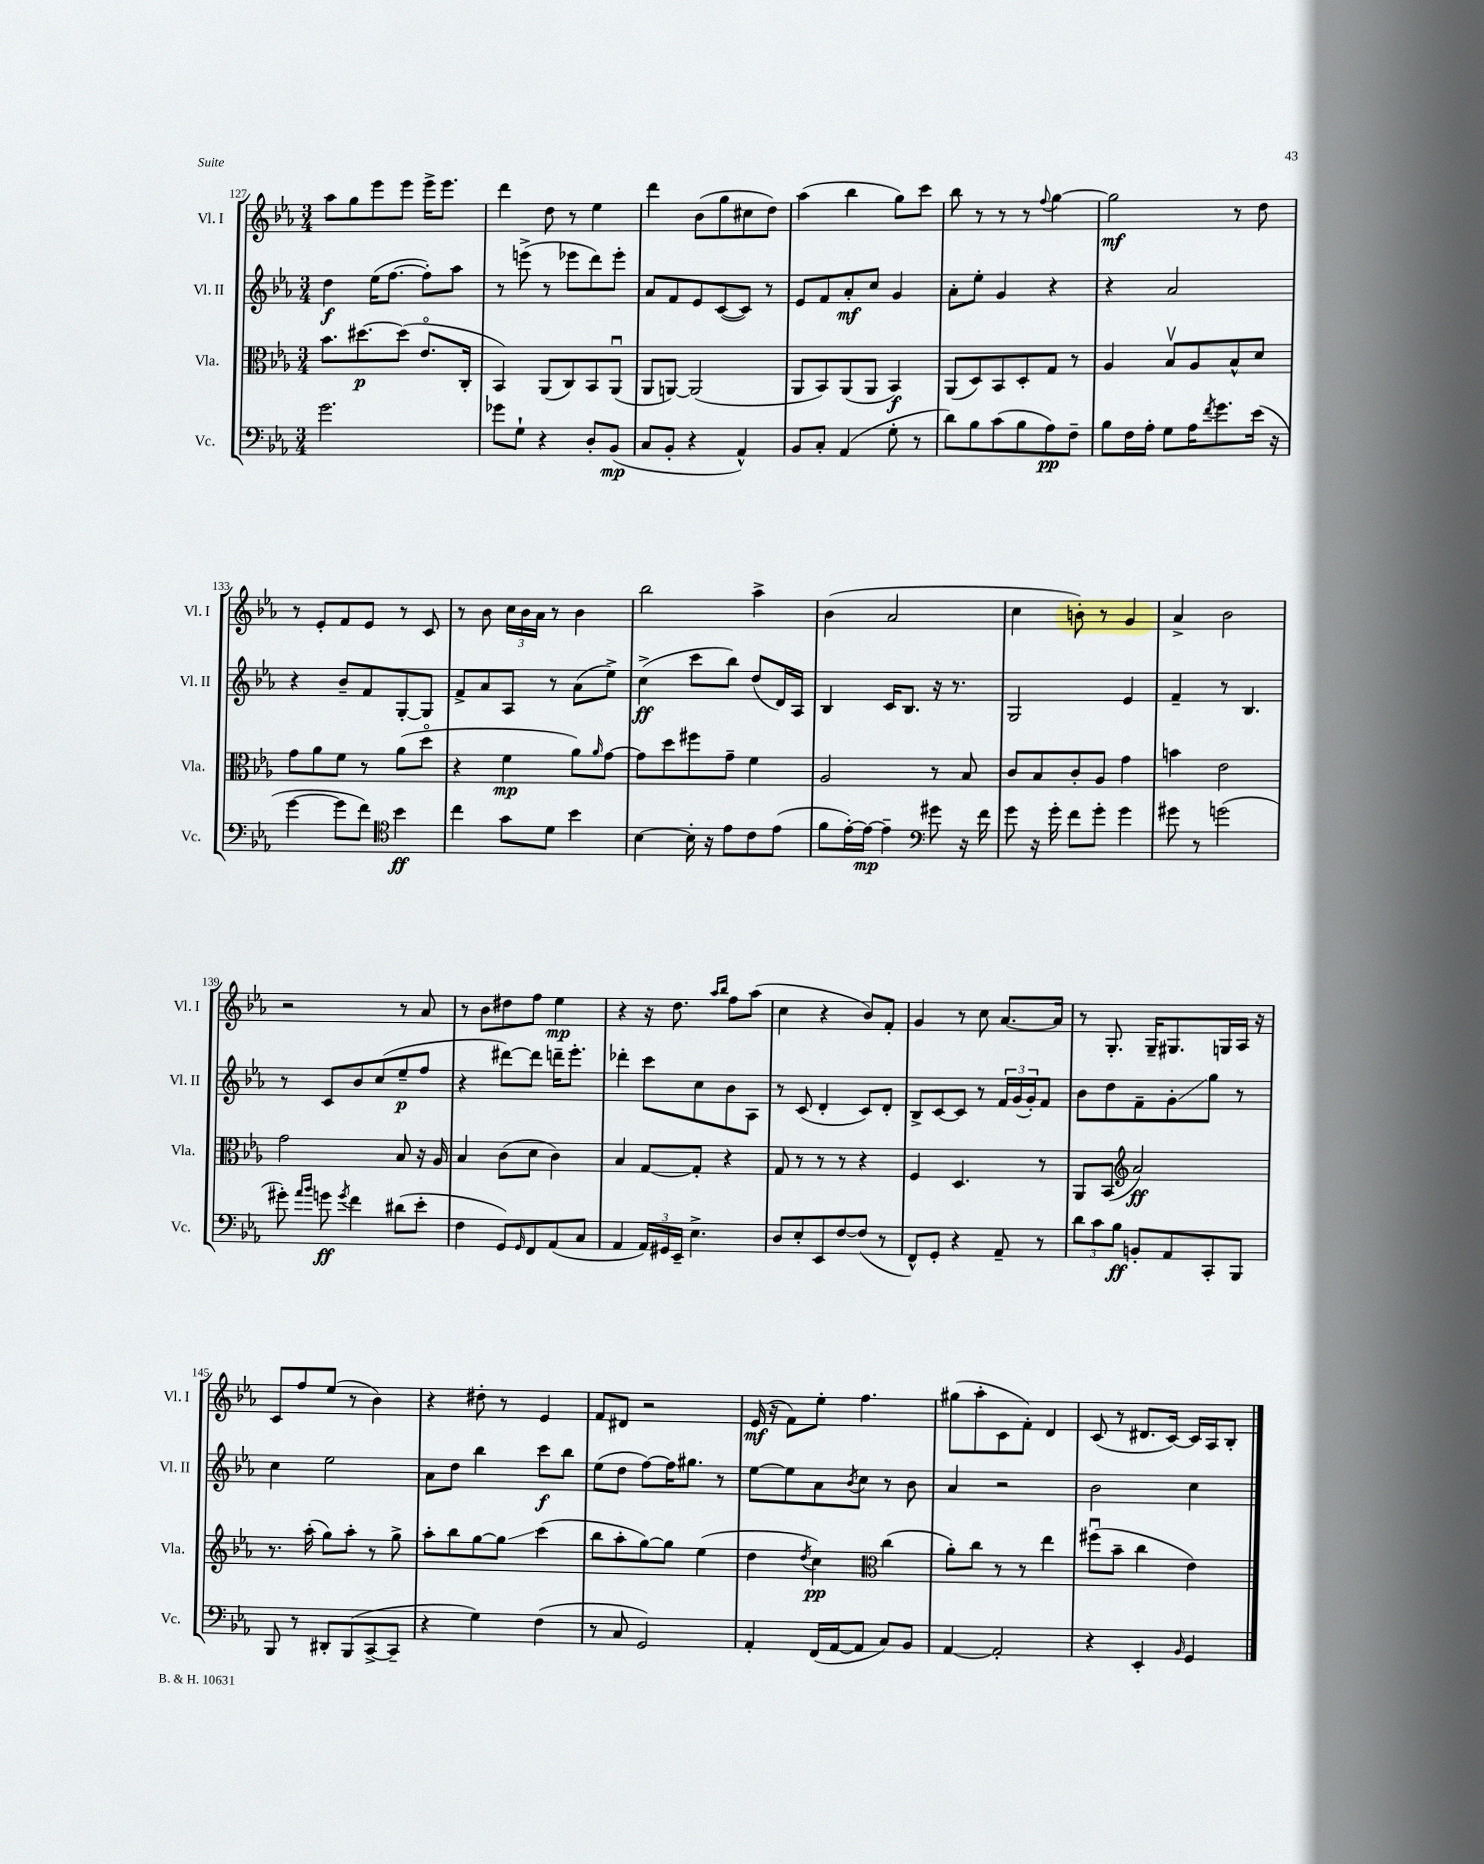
<<
\new StaffGroup <<
\new Staff = "s0" \with { instrumentName = "Vl. I" shortInstrumentName = "Vl. I" } {
    \clef treble \key ees \major \numericTimeSignature \time 3/4
    aes''8 g''8 ees'''8 ees'''8 ees'''16-> ees'''8. |
    d'''4 d''8 r8 ees''4 |
    d'''4 bes'8( g''8 cis''8 d''8) |
    aes''4( bes''4 g''8) c'''8 |
    bes''8 r8 r8 r8 \appoggiatura { f''8 } g''4~ |
    g''2\mf r8 d''8 |
    r8 ees'8-. f'8 ees'8 r8 c'8 |
    r8 bes'8 \tuplet 3/2 { c''16 bes'16 aes'16 } r8 bes'4 |
    bes''2 aes''4-> |
    bes'4( aes'2 |
    c''4 b'8-.) r8 g'4 |
    aes'4-> bes'2 |
    r2 r8 aes'8 |
    r8 bes'8 dis''8 f''8 ees''4\mp |
    r4 r16 d''8. \grace { aes''16 bes''16 } f''8 aes''8( |
    c''4 r4 bes'8) f'8-. |
    g'4 r8 c''8 aes'8.~ aes'16 |
    r8 g8.-. g16-- gis8. g16 aes16 r16 |
    c'8 f''8 ees''8( r8 bes'4) |
    r4 dis''8-. r8 ees'4 |
    f'8 dis'8 r2 |
    ees'16\mf( r16 f'8) ees''8-. f''4. |
    gis''8( aes''8-. c'8 f'8-.) d'4 |
    c'8( r8 dis'8. c'16~) c'16 aes16 bes8-. \bar "|." |
}
\new Staff = "s1" \with { instrumentName = "Vl. II" shortInstrumentName = "Vl. II" } {
    \clef treble \key ees \major \numericTimeSignature \time 3/4
    d''4\f ees''16( f''8.~ f''8-.) aes''8 |
    r8 e'''8->( r8 ees'''8 d'''8) ees'''8-. |
    aes'8 f'8 ees'8 c'8~( c'8) r8 |
    ees'8 f'8 aes'8-.\mf c''8 g'4 |
    aes'8-. ees''8-. g'4 r4 |
    r4 aes'2 |
    r4 bes'8-- f'8 g8~-. g8 |
    f'8-> aes'8 aes8 r8 aes'8( ees''8->) |
    c''4->\ff( c'''8 bes''8) d''8( d'16) aes16 |
    bes4 c'16 bes8. r16 r8. |
    g2 ees'4 |
    f'4-- r8 bes4. |
    r8 c'8 bes'8 c''8( ees''8--\p f''8 |
    r4 dis'''8~) dis'''8 d'''16-- ees'''8.-. |
    des'''4-. c'''8 c''8 bes'8 aes8 |
    r8 c'8( d'4-. c'8) d'8-. |
    bes8-> c'8~ c'8 r8 \tuplet 3/2 { f'16 g'16( g'16-.) } f'8 |
    bes'8 d''8 f'8-- g'8-.\glissando g''8 r8 |
    c''4 ees''2 |
    aes'8 d''8 bes''4 c'''8\f bes''8 |
    ees''8( d''8 f''8~) f''16 gis''8. r8 |
    ees''8~ ees''8 aes'8 \acciaccatura { bes'8 } c''8 r8 bes'8 |
    aes'4 r2 |
    bes'2 c''4 \bar "|." |
}
\new Staff = "s2" \with { instrumentName = "Vla." shortInstrumentName = "Vla." } {
    \clef alto \key ees \major \numericTimeSignature \time 3/4
    bes'8. dis''8.~\p dis''8( ees'8.\flageolet c16-. |
    bes,4) aes,8( c8) bes,8 aes,8\downbow( |
    aes,8 a,8~) a,2( |
    aes,8 bes,8) aes,8( aes,8 bes,4\f) |
    aes,8( d8) bes,8 d8-. g8 r8 |
    aes4 bes8\upbow aes8 bes8-^ d'8 |
    g'8 aes'8 f'8 r8 aes'8( d''8\flageolet |
    r4 f'4\mp aes'8) \grace { aes'16 } g'8~ |
    g'8 d''8 fis''8 g'8-- f'4 |
    aes2 r8 bes8 |
    c'8 bes8 c'8-. aes8 g'4 |
    b'4 ees'2 |
    g'2 bes8 r16 aes16 |
    bes4 c'8( d'8 c'4) |
    bes4 g8~ g8-. r4 |
    g8 r8 r8 r8 r4 |
    f4 d4. r8 |
    aes,8 bes,8( \clef treble aes'2\ff) |
    r8. aes''16-.( g''8) aes''8-. r8 g''8-> |
    aes''8-. bes''8 g''8~ g''8\glissando c'''4( |
    bes''8 aes''8-. g''8~) g''8 ees''4( |
    d''4 \acciaccatura { d''8 } c''4\pp) \clef alto c''4( |
    aes'8-.) c''8 r8 r8 ees''4 |
    fis''8\downbow( bes'8-- c''4 ees'4) \bar "|." |
}
\new Staff = "s3" \with { instrumentName = "Vc." shortInstrumentName = "Vc." } {
    \clef bass \key ees \major \numericTimeSignature \time 3/4
    g'2. |
    ges'8 g8-! r4 d8-. bes,8\mp( |
    c8 bes,8-. r4 aes,4-^) |
    bes,8 c8-. aes,4( g8-. r8 |
    d'8) bes8 c'8( bes8 aes8\pp) f8-- |
    bes8 f16 aes16-. g8 aes16 \acciaccatura { f'8 } g'8. ees'16( r16 |
    g'4~ g'8 f'8) \clef tenor bes'4\ff |
    c''4 g'8 d'8 bes'4 |
    bes4~ bes16-. r16 ees'8 c'8 ees'8( |
    f'8 ees'16~-.) ees'16~\mp ees'4-- \clef bass gis'8 r16 f'16 |
    g'8 r16 g'16-. f'8 g'8-. g'4 |
    gis'8 r8 g'2( |
    gis'8-.) \grace { aes'16 bes'16 } g'8\ff \acciaccatura { g'8 } f'4 dis'8( ees'8-. |
    f4 g,8) \grace { g,16 } f,8 aes,8( c8 |
    aes,4 \tuplet 3/2 { aes,16) gis,16 ees,16-- } ees4.-> |
    d8 ees8-. ees,8 f8~ f8( r8 |
    f,8-^) g,8-. r4 aes,8-- r8 |
    \tuplet 3/2 { d'8 c'8 bes8\ff } b,8-. aes,8 c,8-. bes,,8 |
    bes,,8 r8 dis,8-. bes,,8( c,8~-> c,8-- |
    r4 g4) f4( |
    r8 c8 g,2) |
    aes,4-. f,16( aes,16~ aes,8 c8) bes,8 |
    aes,4~ aes,2-. |
    r4 ees,4-. \grace { bes,16 } g,4 \bar "|." |
}
>>
>>
\layout { \context { \Score currentBarNumber = #127 } }
